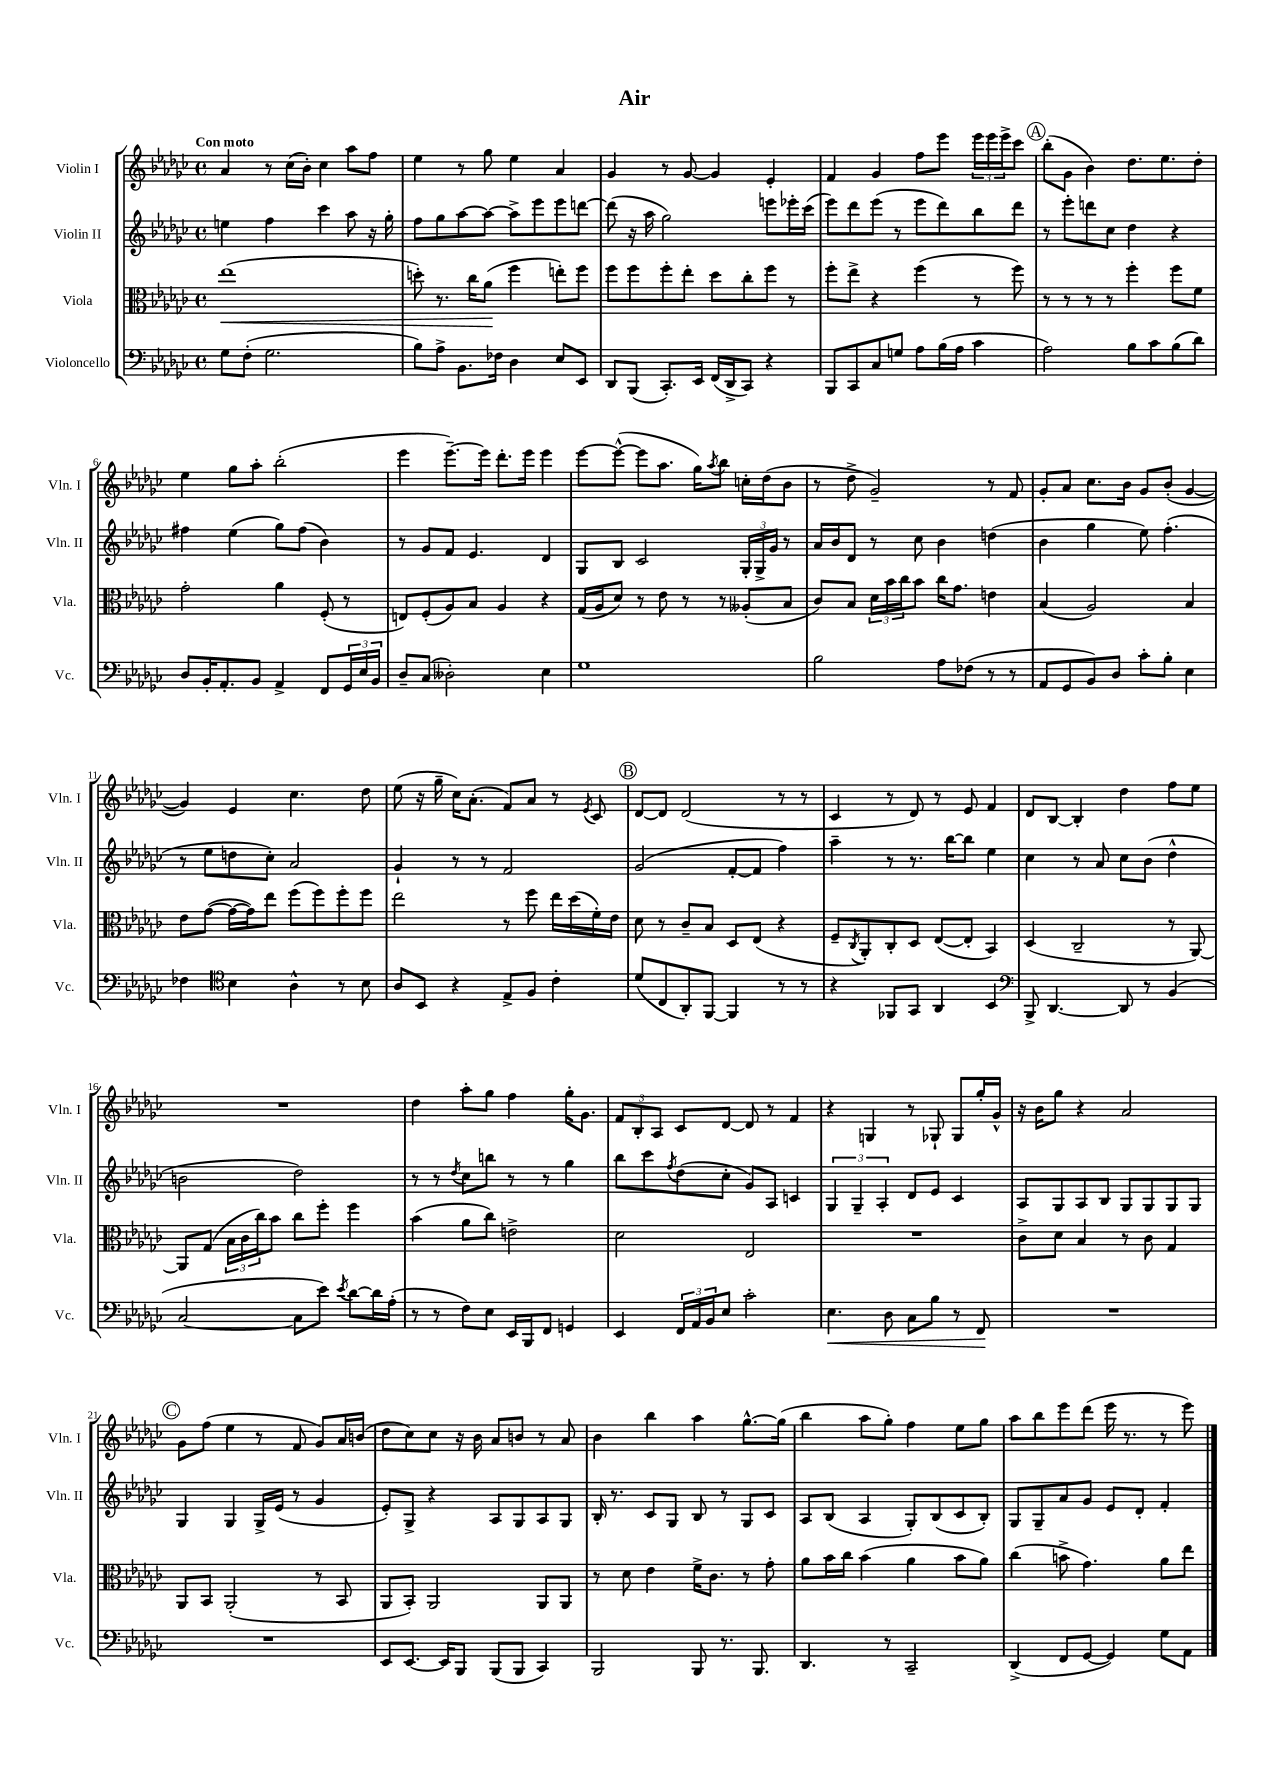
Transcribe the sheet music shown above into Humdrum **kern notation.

**kern	**dynam	**kern	**dynam	**kern	**kern
*part4	*part4	*part3	*part3	*part2	*part1
*staff4	*staff4	*staff3	*staff3	*staff2	*staff1
*I"Violoncello	*	*I"Viola	*	*I"Violin II	*I"Violin I
*I'Vc.	*	*I'Vla.	*	*I'Vln. II	*I'Vln. I
*clefF4	*	*clefC3	*	*clefG2	*clefG2
*k[b-e-a-d-g-c-]	*	*k[b-e-a-d-g-c-]	*	*k[b-e-a-d-g-c-]	*k[b-e-a-d-g-c-]
*M4/4	*	*M4/4	*	*M4/4	*M4/4
*met(c)	*	*met(c)	*	*met(c)	*met(c)
=1	=1	=1	=1	=1	=1
!	!	!	!	!	!LO:TX:a:B:t=Con moto
!	!	!	!LO:HP:b	!	!
8G-\L	.	(1ee-	<	4een\	4a-/
(8F'\J	.	.	.	.	.
2.G-\	.	.	.	4ff\	8r
.	.	.	.	.	(16cc-\LL
.	.	.	.	.	16b-'\JJ)
.	.	.	.	4ccc-\	4cc-\
.	.	.	.	8aa-\	8aa-\L
.	.	.	.	16r	8ff\J
.	.	.	.	16gg-'\	.
=2	=2	=2	=2	=2	=2
8B-\L)	.	8ddn'\)	.	8ff\L	4ee-\
8A-^\J	.	8.r	.	8gg-\	.
8.BB-\L	.	.	.	[8aa-\	8r
.	.	16cc-\KL	.	.	.
.	.	(8a-\J	.	8aa-\J_	8gg-\
16F-X\Jk	.	.	.	.	.
4D-\	.	4ff\	[	8aa-^\L]	4ee-\
.	.	.	.	8eee-\	.
8E-/L	.	8een'\L)	.	8eee-\	4a-/
8EE-/J	.	8ff\J	.	[8dddn\J	.
=3	=3	=3	=3	=3	=3
8DD-/L	.	8ff\L	.	(8ddd\]	4g-/
(8BBB-/J	.	8ff\	.	16r	.
.	.	.	.	16aa-\	.
8.CC-'/L)	.	8ff'\	.	2gg-\)	8r
.	.	8ee-'\J	.	.	[8g-/
16EE-/Jk	.	.	.	.	.
(16FF/LL	.	8dd-\L	.	.	4g-/]
16DD-^/J	.	.	.	.	.
8CC-/J)	.	8cc-'\	.	.	.
4r	.	8ff\J	.	8eeen\L	4e-'/
.	.	8r	.	16eee-X'\L	.
.	.	.	.	(16ccc-\JJ	.
=4	=4	=4	=4	=4	=4
8BBB-/L	.	8ff'\L	.	8eee-\L)	4f/
8CC-/	.	8ee-^\J	.	8ddd-\	.
8C-/	.	4r	.	(8eee-\J	4g-/
8Gn/J	.	.	.	8r	.
8A-\L	.	(4ff\	.	8eee-\L	8ff\L
(16B-\L	.	.	.	8ddd-\)	8eee-\J
16A-\JJ	.	.	.	.	.
4c-\	.	8r	.	8bb-\	24eee-\LL
.	.	.	.	.	24eee-\
.	.	.	.	.	24eee-^\J
.	.	8ff\)	.	8ddd-\J	8ccc-\J
!!LO:REH:place=s1:t=A
=5	=5	=5	=5	=5	=5
2A-\)	.	8r	.	8r	(8bb-'\L
.	.	8r	.	8eee-'\L	8g-\J
.	.	8r	.	8dddn\	4b-\)
.	.	8r	.	8cc-\J	.
8B-\L	.	4ff'\	.	4dd-\	8.dd-\L
8c-\	.	.	.	.	.
.	.	.	.	.	8.ee-\
(8B-\	.	8ff\L	.	4r	.
8d-\J)	.	8f\J	.	.	8dd-'\J
!!LO:LB:g=z
=6	=6	=6	=6	=6	=6
8D-/L	.	2g-'\	.	4ff#X\	4ee-\
16BB-'/K	.	.	.	.	.
8.AA-'/	.	.	.	.	.
.	.	.	.	(4ee-\	8gg-\L
8BB-/J	.	.	.	.	8aa-'\J
4AA-^/	.	4a-\	.	8gg-\L)	(2bb-'\
.	.	.	.	(8ff#\J	.
8FF/L	.	(8F'/	.	4b-\)	.
24GG-/L	.	8r	.	.	.
24E-/	.	.	.	.	.
24BB-/JJ	.	.	.	.	.
=7	=7	=7	=7	=7	=7
8D-~/L	.	8En/L)	.	8r	4eee-\
(8C-/J	.	(8F'/	.	8g-/L	.
2D--X'\)	.	8A-/)	.	8f/J	[8.eee-~\L)
.	.	8B-/J	.	4.e-/	.
.	.	.	.	.	16eee-\Jk]
.	.	4A-/	.	.	8.ddd-'\L
.	.	.	.	.	16eee-\Jk
4E-\	.	4r	.	4d-/	4eee-\
=8	=8	=8	=8	=8	=8
1G-	.	(16G-/LL	.	8G-/L	[8eee-\L
.	.	16A-/J	.	.	.
.	.	8d-/J)	.	8B-/J	(8eee-^^\J_
.	.	8r	.	2c-/	8eee-\L]
.	.	8e-\	.	.	8.aa-\J
.	.	8r	.	.	.
.	.	.	.	.	16gg-\KL)
.	.	.	.	.	8qaa-/
.	.	8r	.	.	8bb-\J
.	.	(8A--X'/L	.	24G-'/LL	16ccn'\LL
.	.	.	.	24G-^/	.
.	.	.	.	.	(16dd-\J
.	.	.	.	24g-/JJ	.
.	.	8B-/J	.	8r	8b-\J
=9	=9	=9	=9	=9	=9
2B-\	.	8c-/L)	.	16a-/LL	8r
.	.	.	.	16b-/J	.
.	.	8B-/J	.	8d-/J	8dd-^\
.	.	24d-\LL	.	8r	2g-~/)
.	.	24b-\	.	.	.
.	.	24cc-\J	.	.	.
.	.	8b-\J	.	8cc-\	.
8A-\L	.	16cc-\KL	.	4b-\	.
.	.	8.g-\J	.	.	.
(8F-X\J	.	.	.	.	.
8r	.	4en\	.	(4ddn\	8r
8r	.	.	.	.	8f/
=10	=10	=10	=10	=10	=10
8AA-/L	.	(4B-/	.	4b-\	8g-'/L
8GG-/	.	.	.	.	8a-/J
8BB-/)	.	2A-/)	.	4gg-\	8.cc-\L
8D-/J	.	.	.	.	.
.	.	.	.	.	16b-\Jk
8c-'\L	.	.	.	8ee-\)	8g-/L
8B-'\J	.	.	.	(4.ff'\	(8b-'/J
4E-\	.	4B-/	.	.	[4g-/
!!LO:LB:g=z
=11	=11	=11	=11	=11	=11
4F-X\	.	8e-\L	.	8r	4g-/])
.	.	([8g-\J	.	8ee-\L	.
*clefC4	*	*	*	*	*
4B-\	.	16g-\LL_	.	8ddn\	4e-/
.	.	16g-\J])	.	.	.
.	.	8ee-\J	.	8cc-'\J)	.
4A-^^\	.	(8ff\L	.	2a-/	4.cc-\
.	.	8ff\)	.	.	.
8r	.	8ff'\	.	.	.
8B-\	.	8ff\J	.	.	8dd-\
=12	=12	=12	=12	=12	=12
8A-/L	.	2ee-\	.	4g-`/	(8ee-\
8BB-/J	.	.	.	.	16r
.	.	.	.	.	16gg-~\
4r	.	.	.	8r	16cc-\KL)
.	.	.	.	.	(8.a-'\J
.	.	.	.	8r	.
8E-^/L	.	8r	.	2f/	8f/L)
8F/J	.	8ff\	.	.	8a-/J
4c-'\	.	16ee-\LL	.	.	8r
.	.	(16dd-\	.	.	.
.	.	.	.	.	8qe-/
.	.	16f'\)	.	.	8c-/
.	.	16e-\JJ	.	.	.
!!LO:REH:place=s1:t=B
=13	=13	=13	=13	=13	=13
(8d-/L	.	8d-\	.	(2g-/	[8d-/L
8C-/	.	8r	.	.	8d-/J]
8AA-'/)	.	8c-~/L	.	.	(2d-/
[8FF/J	.	8B-/J	.	.	.
4FF/]	.	8D-/L	.	[8f'/L	.
.	.	(8E-/J	.	8f/J]	.
8r	.	4r	.	4ff\)	8r
8r	.	.	.	.	8r
=14	=14	=14	=14	=14	=14
4r	.	8F~/L	.	4aa-~\	4c-/
.	.	8qC-/	.	.	.
.	.	8AA-'/)	.	.	.
8FF-X/L	.	8C-'/	.	8r	8r
8GG-/J	.	8D-/J	.	8.r	8d-/)
4AA-/	.	([8E-/L	.	.	8r
.	.	.	.	[16bb-\KL	.
.	.	8E-'/J]	.	8bb-\J]	8e-/
4BB-/	.	4BB-/)	.	4ee-\	4f/
=15	=15	=15	=15	=15	=15
*clefF4	*	*	*	*	*
8BBB-^/	.	(4D-/	.	4cc-\	8d-/L
[4.DD-/	.	.	.	.	[8B-/J
.	.	2C-~/	.	8r	4B-'/]
.	.	.	.	8a-/	.
8DD-/]	.	.	.	8cc-\L	4dd-\
8r	.	.	.	(8b-\J	.
(4BB-/	.	8r	.	4dd-^^\	8ff\L
.	.	[8AA-/)	.	.	8ee-\J
!!LO:LB:g=z
=16	=16	=16	=16	=16	=16
[2C-/	.	8AA-/L]	.	2bn\	1r
.	.	(8G-/J	.	.	.
.	.	24B-\LL	.	.	.
.	.	24c-\	.	.	.
.	.	24cc-\J)	.	.	.
.	.	8b-\J	.	.	.
8C-\L]	.	8cc-\L	.	2dd-\)	.
8e-\J)	.	8ff'\J	.	.	.
8qe-/	.	.	.	.	.
[8d-\L	.	4ff\	.	.	.
16d-\L]	.	.	.	.	.
(16A-'\JJ	.	.	.	.	.
=17	=17	=17	=17	=17	=17
8r	.	(4b-\	.	8r	4dd-\
8r	.	.	.	8r	.
.	.	.	.	8qdd-/	.
8F\L)	.	8a-\L	.	8cc-\L	8aa-'\L
8E-\J	.	8cc-\J)	.	8bbn\J	8gg-\J
16EE-/LL	.	2en^\	.	8r	4ff\
16BBB-/J	.	.	.	.	.
8FF/J	.	.	.	8r	.
4GGn/	.	.	.	4gg-\	16gg-'\KL
.	.	.	.	.	8.g-\J
=18	=18	=18	=18	=18	=18
4EE-/	.	2d-\	.	8bb-\L	12f/L
.	.	.	.	.	12B-'/
.	.	.	.	8ccc-\	.
.	.	.	.	.	12A-/J
.	.	.	.	8qff/	.
24FF/LL	.	.	.	(8dd-\	8c-/L
24AA-/	.	.	.	.	.
24BB-/J	.	.	.	.	.
8E-/J	.	.	.	8cc-'\J	[8d-/J
2c-'\	.	2E-/	.	8g-/L)	8d-/]
.	.	.	.	8A-/J	8r
.	.	.	.	4cn/	4f/
=19	=19	=19	=19	=19	=19
!	!LO:HP:b	!	!	!	!
4.E-\	<	1r	.	6G-/	4r
.	.	.	.	6G-~/	.
.	.	.	.	.	4Gn/
.	.	.	.	6A-'/	.
8D-\	.	.	.	.	.
8C-\L	.	.	.	8d-/L	8r
8B-\J	.	.	.	8e-/J	8G-X`/
8r	.	.	.	4c-/	8G-/L
8FF/	.	.	.	.	16gg-'/L
.	.	.	.	.	16g-^^/JJ
.	[	.	.	.	.
=20	=20	=20	=20	=20	=20
1r	.	8c-^\L	.	8A-/L	16r
.	.	.	.	.	16b-\KL
.	.	8d-\J	.	8G-/	8gg-\J
.	.	4B-/	.	8A-/	4r
.	.	.	.	8B-/J	.
.	.	8r	.	8G-/L	2a-/
.	.	8c-\	.	8G-/	.
.	.	4G-/	.	8G-/	.
.	.	.	.	8G-/J	.
!!LO:LB:g=z
!!LO:REH:place=s1:t=C
=21	=21	=21	=21	=21	=21
1r	.	8AA-/L	.	4G-/	8g-\L
.	.	8BB-/J	.	.	(8ff\J
.	.	(2AA-'/	.	4G-/	4ee-\
.	.	.	.	16G-^/LL	8r
.	.	.	.	(16e-/JJ	.
.	.	.	.	8r	8f/
.	.	8r	.	4g-/	8g-/L)
.	.	8BB-/	.	.	16a-/L
.	.	.	.	.	(16bn/JJ
=22	=22	=22	=22	=22	=22
8EE-/L	.	8AA-/L	.	8e-'/L)	8dd-\L
[8.EE-/J	.	8BB-'/J)	.	8G-^/J	8cc-\)
.	.	2AA-/	.	4r	8cc-\J
16EE-/KL]	.	.	.	.	.
8BBB-/J	.	.	.	.	16r
.	.	.	.	.	16b-\
(8BBB-/L	.	.	.	8A-/L	8a-/L
8BBB-/J	.	.	.	8G-/	8bn/J
4CC-/)	.	8AA-/L	.	8A-/	8r
.	.	8AA-/J	.	8G-/J	8a-/
=23	=23	=23	=23	=23	=23
2BBB-/	.	8r	.	16B-'/	4b-\
.	.	.	.	8.r	.
.	.	8d-\	.	.	.
.	.	4e-\	.	8c-/L	4bb-\
.	.	.	.	8G-/J	.
8BBB-/	.	16f^\KL	.	8B-/	4aa-\
.	.	8.c-\J	.	.	.
8.r	.	.	.	8r	.
.	.	8r	.	8G-/L	[8.gg-^^\L
8.BBB-/	.	.	.	.	.
.	.	8g-'\	.	8c-/J	.
.	.	.	.	.	(16gg-\Jk]
=24	=24	=24	=24	=24	=24
4.DD-/	.	8a-\L	.	8A-/L	4bb-\
.	.	16b-\L	.	(8B-/J	.
.	.	16cc-\JJ	.	.	.
.	.	(4b-\	.	4A-/	8aa-\L
8r	.	.	.	.	8gg-'\J)
2CC-~/	.	4a-\	.	8G-'/L)	4ff\
.	.	.	.	(8B-/	.
.	.	8b-\L	.	8c-/	8ee-\L
.	.	8a-\J)	.	8B-'/J)	8gg-\J
=25	=25	=25	=25	=25	=25
(4DD-^/	.	(4cc-\	.	8G-/L	8aa-\L
.	.	.	.	8G-~/	8bb-\
8FF/L	.	8bn^\	.	8a-/	8eee-\
[8GG-/J	.	4.g-\)	.	8g-/J	(8ddd-\J
4GG-/])	.	.	.	8e-/L	16eee-\
.	.	.	.	.	8.r
.	.	.	.	8d-'/J	.
8G-\L	.	8a-\L	.	4f'/	8r
8AA-\J	.	8ee-\J	.	.	8eee-\)
==	==	==	==	==	==
*-	*-	*-	*-	*-	*-
